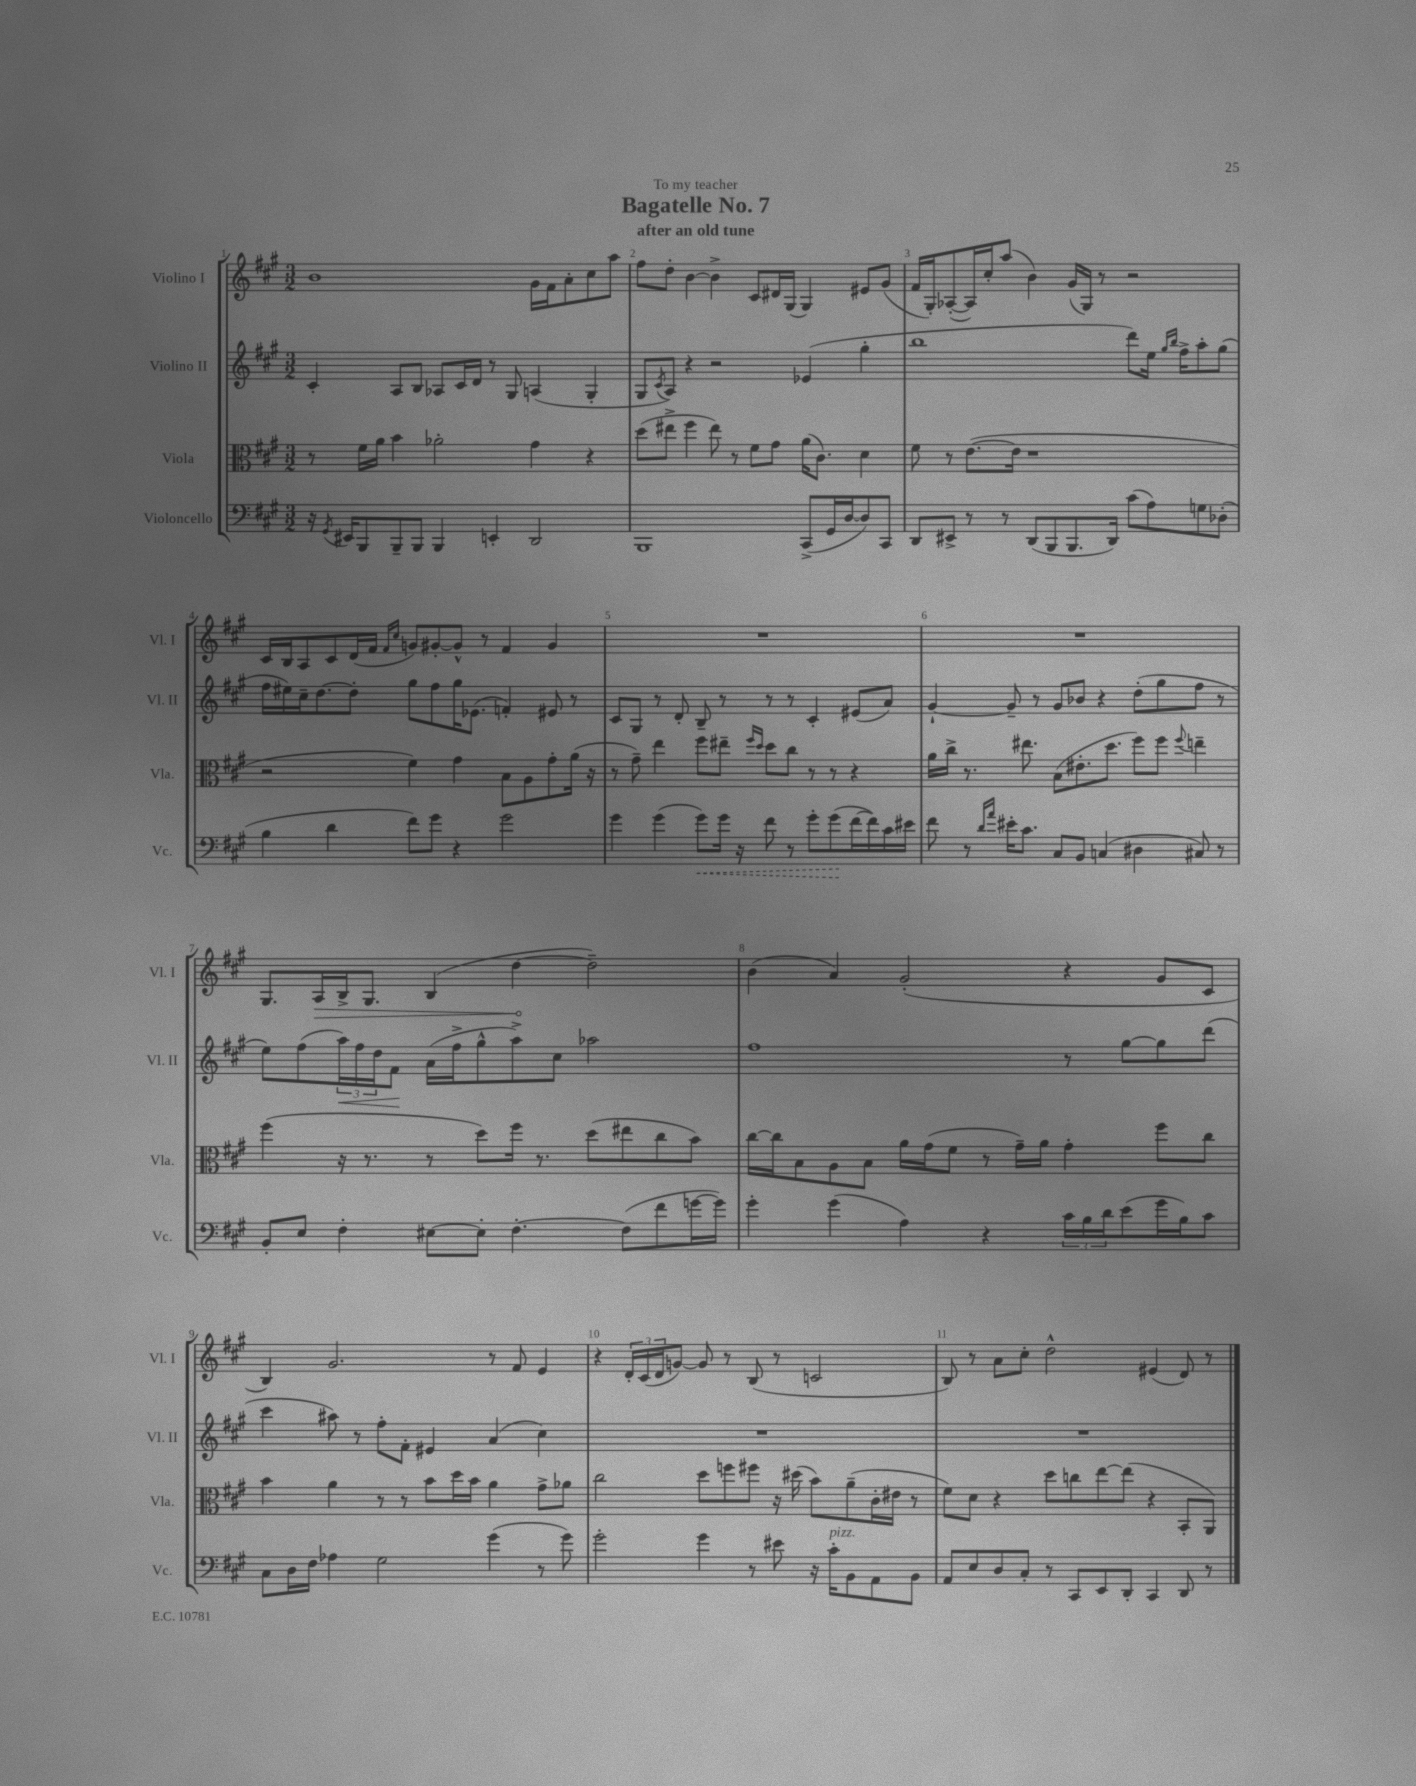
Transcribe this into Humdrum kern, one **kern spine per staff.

**kern	**kern	**kern	**kern
*staff4	*staff3	*staff2	*staff1
*clefF4	*clefC3	*clefG2	*clefG2
*k[f#c#g#]	*k[f#c#g#]	*k[f#c#g#]	*k[f#c#g#]
*M3/2	*M3/2	*M3/2	*M3/2
16r	8r	4c#'/	1b
8qGG#/	.	.	.
16EE#/LK	.	.	.
8BBB/	16f#\LL	.	.
.	16a\JJ	.	.
8BBB~/	4b\	8A/L	.
8BBB/J	.	8B/J	.
4BBB/	2a-'\	8A-/L	.
.	.	16c#/L	.
.	.	16d/JJ	.
4EE'/	.	8r	.
.	.	8G#/	.
2DD/	4g#\	(4A/	16g#\LL
.	.	.	16f#\J
.	.	.	8a'\
.	4r	4G#'/	8cc#\
.	.	.	8aa\J
=	=	=	=
1BBB	(8dd\L	8G#/L	8ff#\L
.	.	8qc#/	.
.	8ee#^\J	8A/J)	8dd'\J
.	4ff#\	4r	[4b\
.	8ee#\)	2r	4b^\]
.	8r	.	.
.	8f#\L	.	8c#/L
.	8g#\J	.	16d#/L
.	.	.	(16G#/JJ
(8CC#^/L	(16a\LK	(4e-/	4G#/)
.	8.c#\J)	.	.
16GG#/L	.	.	.
[16D/J	.	.	.
8D/])	4d\	4gg#'\	8e#/L
8CC#/J	.	.	(8g#/J
=	=	=	=
8DD/L	8f#\	1bb	16f#/LL
.	.	.	16G#'/J)
8EE#^/J	8r	.	([8A-'/
8r	([8.e\L	.	16A-/]L)
.	.	.	16cc#'/J
8r	.	.	(8aa/J
.	16e\]Jk	.	.
(8DD/L	1r	.	4b\)
8BBB/	.	.	.
8.BBB/	.	.	(16g#/LL
.	.	.	16G#/JJ)
.	.	.	8r
16DD/Jk)	.	.	.
(8c#\L	.	8ddd\L)	2r
8A\)	.	16ee\Jk	.
.	.	16qqgg#/LL	.
.	.	16qqbb/JJ	.
.	.	16ff#^\LK	.
8G\	.	8aa'\	.
(8D-'\J	.	(8gg#\J	.
=	=	=	=
4B\	2r	16ff#\LL	16c#/LL
.	.	16ee#\)	16B/J
.	.	16cc#~\J	8A/
.	.	[8.dd\	.
4d\	.	.	8c#/
.	.	8dd'\]J	(16d/L
.	.	.	16f#/JJ
.	.	.	16qqf#/LL
.	.	.	16qqcc#/JJ
8f#\L)	4f#\)	8gg#\L	8g/L)
8g#\J	.	8ff#\	[8g#'/
4r	4g#\	16gg#\K	8g#^^/]J
.	.	(8.e-\J	.
.	.	.	8r
2g#\	8B\L	4f'/)	4f#/
.	8A\	.	.
.	8g#'\	8e#/	4g#/
.	(16a\Jk	8r	.
.	16r	.	.
=	=	=	=
4g#\	8r	8c#/L	1.r
.	8g#~\)	8G#/J	.
(4g#\	4ee\	8r	.
.	.	8d'/	.
8g#\L)	8ff#\L	8B~/	.
16g#\Jk	8ee#~\J	8r	.
16r	.	.	.
.	16qqff#/LL	.	.
.	16qqdd/JJ	.	.
8f#\	8dd\L	8r	.
8r	8cc#\J	8r	.
8g#'\L	8r	4c#'/	.
(8g#\	8r	.	.
[16f#\L	4r	(8e#/L	.
16f#\])	.	.	.
16c#\	.	8a/J)	.
16e#\JJ	.	.	.
=	=	=	=
8f#\	16a\LL	[4g#`/	1.r
.	16cc#^\JJ	.	.
8r	8.r	.	.
16qqd/LL	.	.	.
16qqa/JJ	.	.	.
16e#'\LK	.	8g#~/]	.
8.c#\J	8.ee#\	.	.
.	.	8r	.
8C#/L	(8B\L	8g#/L	.
8BB/J	8.e#'\	8b-/J	.
(4C/	.	4r	.
.	8.dd\J	.	.
4D#\	8ff#\L)	(8dd'\L	.
.	8ff#\J	8gg#\	.
.	8qqff#/	.	.
8C#/)	4ee~\	8ff#\J	.
8r	.	8r	.
=	=	=	=
8BB'/L	(4ff#\	8ee\L)	8.G#/L
8E/J	.	(8ff#\	.
.	.	.	16A/L
4F#'\	16r	24aa\L)	16B^/J
.	.	24ff#\	.
.	8.r	.	8.G#/J
.	.	24dd\J	.
.	.	8f#\J	.
[8E#\L	8r	(16a\LL	(4B/
.	.	16ff#^\J	.
8E#'\]J	8dd\L)	8gg#^^\	.
[4.F#'\	16ff#\Jk	8aa^\)	[4dd\
.	8.r	.	.
.	.	8cc#\J	.
.	(8dd\L	2aa-\	2dd~\])
(8F#\]L	8ee#\	.	.
8f#\	8cc#\	.	.
[16g\L	8b\J)	.	.
16g\]JJ)	.	.	.
=	=	=	=
4g#'\	[16cc#\LL	1ff#	(4b\
.	16cc#\]J	.	.
.	8B\	.	.
(4g#\	8A\	.	4a/)
.	8B\J	.	.
4A\)	16a\LL	.	(2g#'/
.	(16g#\J	.	.
.	8f#\J	.	.
4r	8r	.	.
.	16g#~\LL)	.	.
.	16a\JJ	.	.
24c#\LL	4g#'\	8r	4r
24B\	.	.	.
24d\J	.	.	.
(8e\	.	[8gg#\L	.
16g#\L	8ff#\L	8gg#\]	8g#/L
16B\J)	.	.	.
8c#\J	8cc#\J	(8ddd\J	8c#/J
=	=	=	=
8C#\L	4b\	4ccc#\	4B/)
16D\L	.	.	.
16F#\JJ	.	.	.
4A-\	4a\	8aa#\)	2.g#/
.	.	8r	.
2G#\	8r	8ff#'\L	.
.	8r	8f#'\J	.
.	8b\L	4e#/	.
.	16dd\L	.	.
.	16b\JJ	.	.
(4g#\	4a\	(4a/	8r
.	.	.	8f#/
8r	8g#^\L	4cc#\)	4e/
8g#\)	8a-\J	.	.
=	=	=	=
2g#'\	2cc#\	1.r	4r
.	.	.	24d'/LL
.	.	.	(24c#/
.	.	.	24d/J
.	.	.	[8g/J)
4g#\	8dd\L	.	8g/]
.	8ff\	.	8r
8r	8ff#\J	.	(8B/
8e#\	16r	.	8r
.	(16dd#\	.	.
16r	8b\L)	.	2c/
16c#'\LK	.	.	.
8BB\	(8a~\	.	.
8AA\	16c#'\L	.	.
.	16e#\JJ	.	.
8BB\J	8r	.	.
=	=	=	=
8AA/L	8f#\L)	1.r	8B/)
8E/	8d\J	.	8r
8D/	4r	.	8a\L
8C#'/J	.	.	8cc#'\J
8r	8dd\L	.	2dd^^\
8CC#/L	8cc\	.	.
8EE/	[8ee\	.	.
8DD'/J	(8ee\]J	.	.
4CC#/	4r	.	(4e#/
8DD/	8BB'/L	.	8d/)
8r	8AA/J)	.	8r
==	==	==	==
*-	*-	*-	*-
